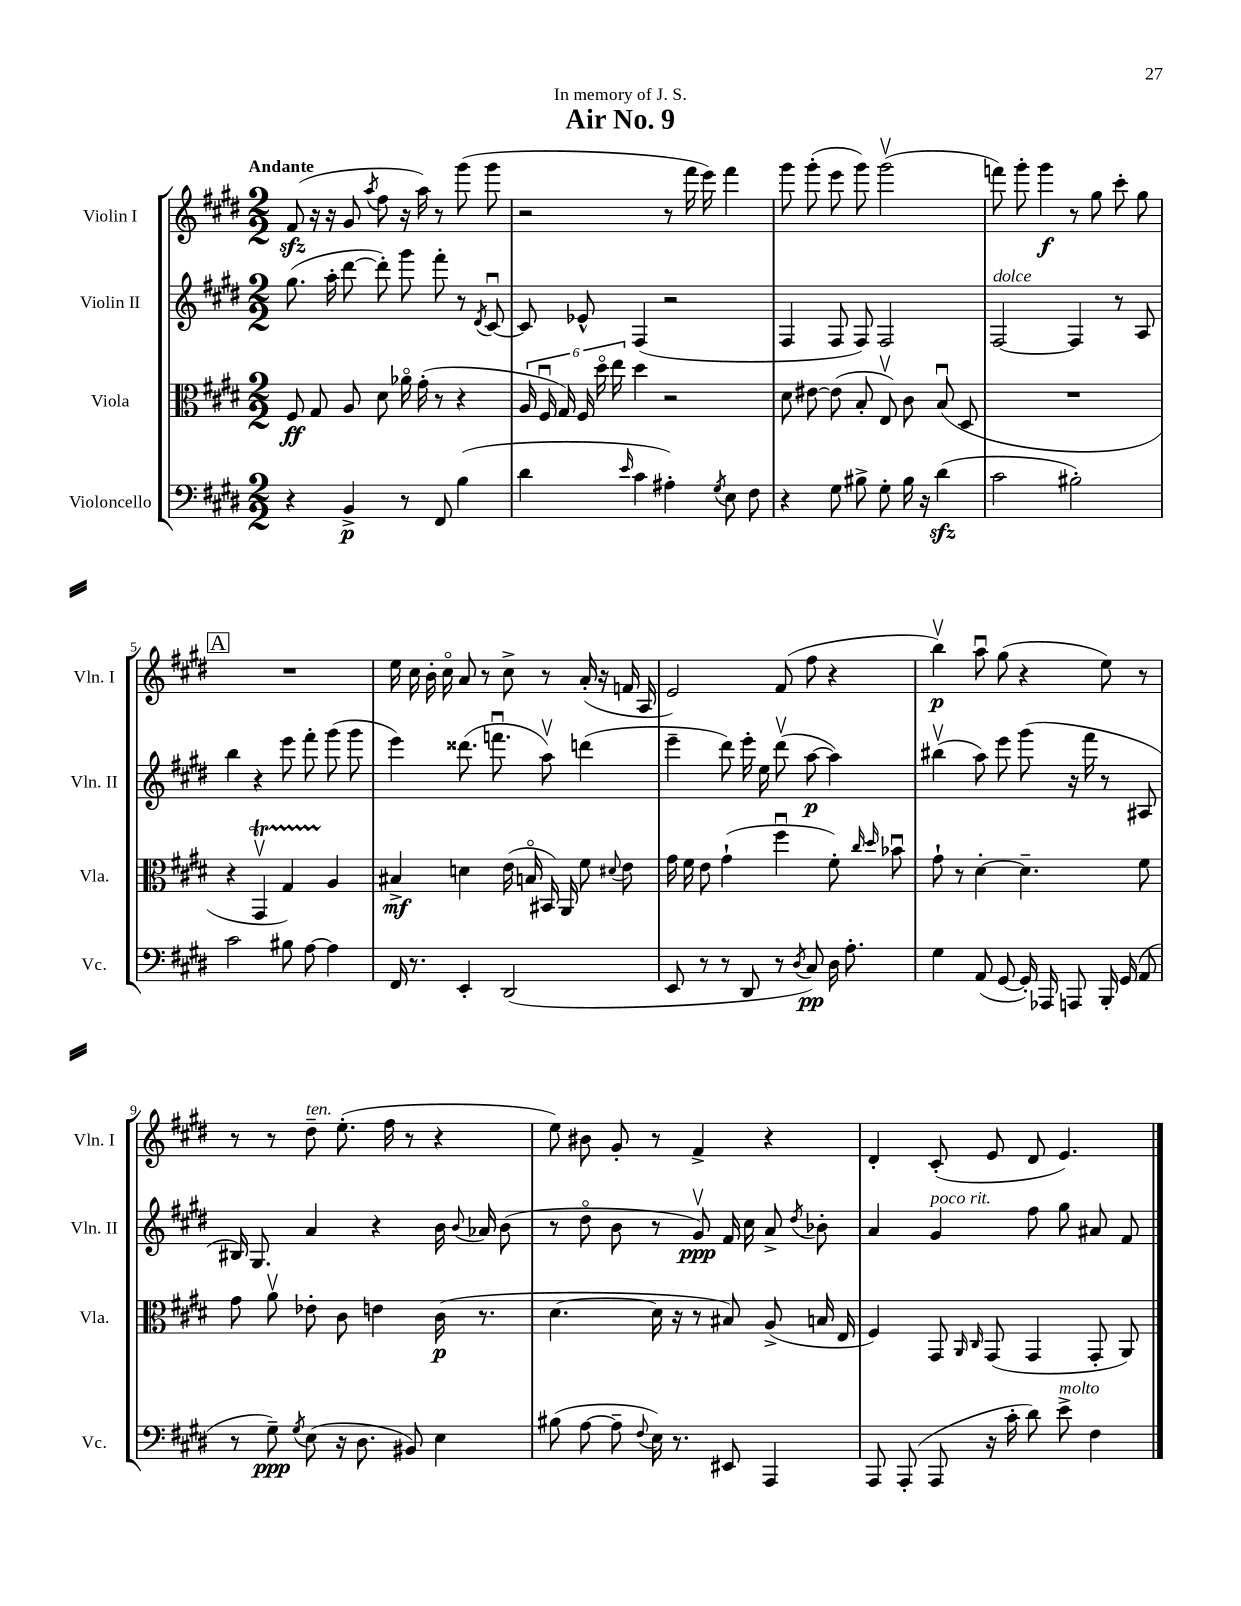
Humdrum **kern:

**kern	**dynam	**kern	**dynam	**kern	**dynam	**kern	**dynam
*part4	*part4	*part3	*part3	*part2	*part2	*part1	*part1
*staff4	*staff4	*staff3	*staff3	*staff2	*staff2	*staff1	*staff1
*I"Violoncello	*	*I"Viola	*	*I"Violin II	*	*I"Violin I	*
*I'Vc.	*	*I'Vla.	*	*I'Vln. II	*	*I'Vln. I	*
*clefF4	*	*clefC3	*	*clefG2	*	*clefG2	*
*k[f#c#g#d#]	*	*k[f#c#g#d#]	*	*k[f#c#g#d#]	*	*k[f#c#g#d#]	*
*M2/2	*	*M2/2	*	*M2/2	*	*M2/2	*
=1	=1	=1	=1	=1	=1	=1	=1
!	!	!	!	!	!	!LO:TX:a:B:t=Andante	!
4r	.	8F#/	ff	(8.gg#\	.	(8f#zz/	.
.	.	8G#/	.	.	.	16r	.
.	.	.	.	16aa'\	.	16r	.
4BB^/	p	8A/	.	[8ddd#\	.	8g#/	.
.	.	.	.	.	.	8qaa/	.
.	.	8d#\	.	8ddd#'\])	.	8ff#\	.
8r	.	16a-X\	.	8ggg#\	.	16r	.
.	.	(16g#'\	.	.	.	16aa\)	.
8FF#/	.	8r	.	8fff#'\	.	8r	.
(4B\	.	4r	.	8r	.	(8ggg#\	.
.	.	.	.	8qd#/	.	.	.
.	.	.	.	[8c#u/	.	8ggg#\	.
=2	=2	=2	=2	=2	=2	=2	=2
4d#\	.	24A/	.	8c#/]	.	2r	.
.	.	24F#u/	.	.	.	.	.
.	.	24G#/)	.	.	.	.	.
.	.	24F#/	.	8e-X^^/	.	.	.
.	.	24dd#\	.	.	.	.	.
.	.	24ee\	.	.	.	.	.
16qqe/	.	.	.	.	.	.	.
4c#\	.	4dd#\	.	(4F#/	.	.	.
4A#X'\)	.	2r	.	2r	.	8r	.
.	.	.	.	.	.	16fff#\	.
.	.	.	.	.	.	16eee\)	.
8qG#/	.	.	.	.	.	.	.
8E\	.	.	.	.	.	4fff#\	.
8F#\	.	.	.	.	.	.	.
=3	=3	=3	=3	=3	=3	=3	=3
4r	.	8d#\	.	4F#/	.	8ggg#\	.
.	.	[8e#X\	.	.	.	(8ggg#'\	.
8G#\	.	(8e#\]	.	8F#/	.	8eee\	.
8B#X^\	.	8B'/	.	8F#/)	.	8ggg#\)	.
8G#'\	.	8Ev/)	.	2F#/	.	(2ggg#v\	.
16B#\	.	8c#\	.	.	.	.	.
16r	.	.	.	.	.	.	.
(4d#zz\	.	(8Bu/	.	.	.	.	.
.	.	8D#/	.	.	.	.	.
=4	=4	=4	=4	=4	=4	=4	=4
!	!	!	!	!LO:TX:a:i:t=dolce	!	!	!
2c#\	.	1r	.	[2F#/	.	8fffn\)	.
.	.	.	.	.	.	8ggg#'\	.
.	.	.	.	.	.	4ggg#\	f
2B#X'\)	.	.	.	4F#/]	.	8r	.
.	.	.	.	.	.	8gg#\	.
.	.	.	.	8r	.	8ccc#'\	.
.	.	.	.	8A/	.	8gg#\	.
!!LO:LB:g=z
!!LO:REH:place=s1:t=A
=5	=5	=5	=5	=5	=5	=5	=5
2c#\	.	4r	.	4bb\	.	1r	.
.	.	4GG#tv/	.	4r	.	.	.
8B#X\	.	4G#TTT/)	.	8eee\	.	.	.
[8A\	.	.	.	8fff#'\	.	.	.
4A\]	.	4A/	.	(8ggg#\	.	.	.
.	.	.	.	8ggg#\	.	.	.
=6	=6	=6	=6	=6	=6	=6	=6
16FF#/	.	4B#X^/	mf	4eee\)	.	16ee\	.
8.r	.	.	.	.	.	16cc#\	.
.	.	.	.	.	.	16b'\	.
.	.	.	.	.	.	16cc#\	.
4EE'/	.	4dn\	.	(8.ddd##X\	.	8a/	.
.	.	.	.	.	.	8r	.
.	.	.	.	8.fffnu\	.	.	.
(2DD#/	.	(16e\	.	.	.	8cc#^\	.
.	.	16Bn/	.	.	.	.	.
.	.	16BB#X/)	.	8aav\)	.	8r	.
.	.	16AA/	.	.	.	.	.
.	.	8f#\	.	(4dddn\	.	(16a'/	.
.	.	.	.	.	.	16r	.
.	.	8qqd#X/	.	.	.	.	.
.	.	8e\	.	.	.	16fn/	.
.	.	.	.	.	.	16A/	.
=7	=7	=7	=7	=7	=7	=7	=7
8EE/	.	16g#\	.	4eee~\	.	2e/)	.
.	.	16f#\	.	.	.	.	.
8r	.	8e\	.	.	.	.	.
8r	.	(4g#`\	.	8ddd#\)	.	.	.
8DD#/	.	.	.	16eee'\	.	.	.
.	.	.	.	16ee\	.	.	.
8r	.	4ff#u\	.	(8ddd#v\	.	(8f#/	.
8qD#/	.	.	.	.	.	.	.
8C#/)	pp	.	.	[8aa\	p	8ff#\	.
16D#\	.	8f#'\)	.	4aa\])	.	4r	.
8.A'\	.	.	.	.	.	.	.
.	.	16qqcc#/	.	.	.	.	.
.	.	16qqdd#/	.	.	.	.	.
.	.	8b-Xu\	.	.	.	.	.
=8	=8	=8	=8	=8	=8	=8	=8
4G#\	.	8g#`\	.	(4bb#Xv\	.	4bbv\)	p
.	.	8r	.	.	.	.	.
(8AA/	.	[4d#'\	.	8aa\)	.	8aau\	.
[8GG#/	.	.	.	8eee\	.	(8gg#\	.
16GG#'/])	.	4.d#~\]	.	(8ggg#\	.	4r	.
16AAA-X/	.	.	.	.	.	.	.
8AAAn/	.	.	.	16r	.	.	.
.	.	.	.	16fff#\	.	.	.
16BBB'/	.	.	.	8r	.	8ee\)	.
(16GG#/	.	.	.	.	.	.	.
8AA/	.	8f#\	.	8A#X/	.	8r	.
!!LO:LB:g=z
=9	=9	=9	=9	=9	=9	=9	=9
8r	.	8g#\	.	16B#X/)	.	8r	.
.	.	.	.	8.G#/	.	.	.
8G#~\)	ppp	8av\	.	.	.	8r	.
8qG#/	.	.	.	.	.	.	.
!	!	!	!	!	!	!LO:TX:a:i:t=ten.	!
(8E\	.	8e-X'\	.	4a/	.	8dd#~\	.
16r	.	8c#\	.	.	.	(8.ee'\	.
8.D#\	.	.	.	.	.	.	.
.	.	4en\	.	4r	.	.	.
.	.	.	.	.	.	16ff#\	.
8BB#X/)	.	.	.	.	.	8r	.
4E\	.	(16c#\	p	16b\	.	4r	.
.	.	.	.	8qqb/	.	.	.
.	.	8.r	.	16a-X/	.	.	.
.	.	.	.	(8b\	.	.	.
=10	=10	=10	=10	=10	=10	=10	=10
(8B#X\	.	[4.d#\	.	8r	.	8ee\)	.
[8A\	.	.	.	8dd#\	.	8b#X\	.
8A~\]	.	.	.	8b\	.	8g#'/	.
8qqF#/	.	.	.	.	.	.	.
16E\)	.	16d#\]	.	8r	.	8r	.
8.r	.	16r	.	.	.	.	.
.	.	8r	.	8g#v/)	ppp	4f#^/	.
8EE#X/	.	8B#X/)	.	16f#/	.	.	.
.	.	.	.	16cc#\	.	.	.
4AAA/	.	(8A^/	.	8a^/	.	4r	.
.	.	.	.	8qdd#/	.	.	.
.	.	16Bn/	.	8b-X'\	.	.	.
.	.	16E/	.	.	.	.	.
=11	=11	=11	=11	=11	=11	=11	=11
8AAA/	.	4F#/)	.	4a/	.	4d#'/	.
(8AAA'/	.	.	.	.	.	.	.
!	!	!	!	!LO:TX:a:i:t=poco rit.	!	!	!
8AAA/	.	8GG#/	.	4g#/	.	(8c#'/	.
.	.	16qqAA/	.	.	.	.	.
.	.	16qqC#/	.	.	.	.	.
16r	.	(8GG#/	.	.	.	8e/	.
16c#'\	.	.	.	.	.	.	.
8d#\)	.	4GG#/	.	8ff#\	.	8d#/	.
!LO:TX:a:i:t=molto	!	!	!	!	!	!	!
8e^\	.	.	.	8gg#\	.	4.e/)	.
4F#\	.	8GG#'/	.	8a#X/	.	.	.
.	.	8AA/)	.	8f#/	.	.	.
==	==	==	==	==	==	==	==
*-	*-	*-	*-	*-	*-	*-	*-
